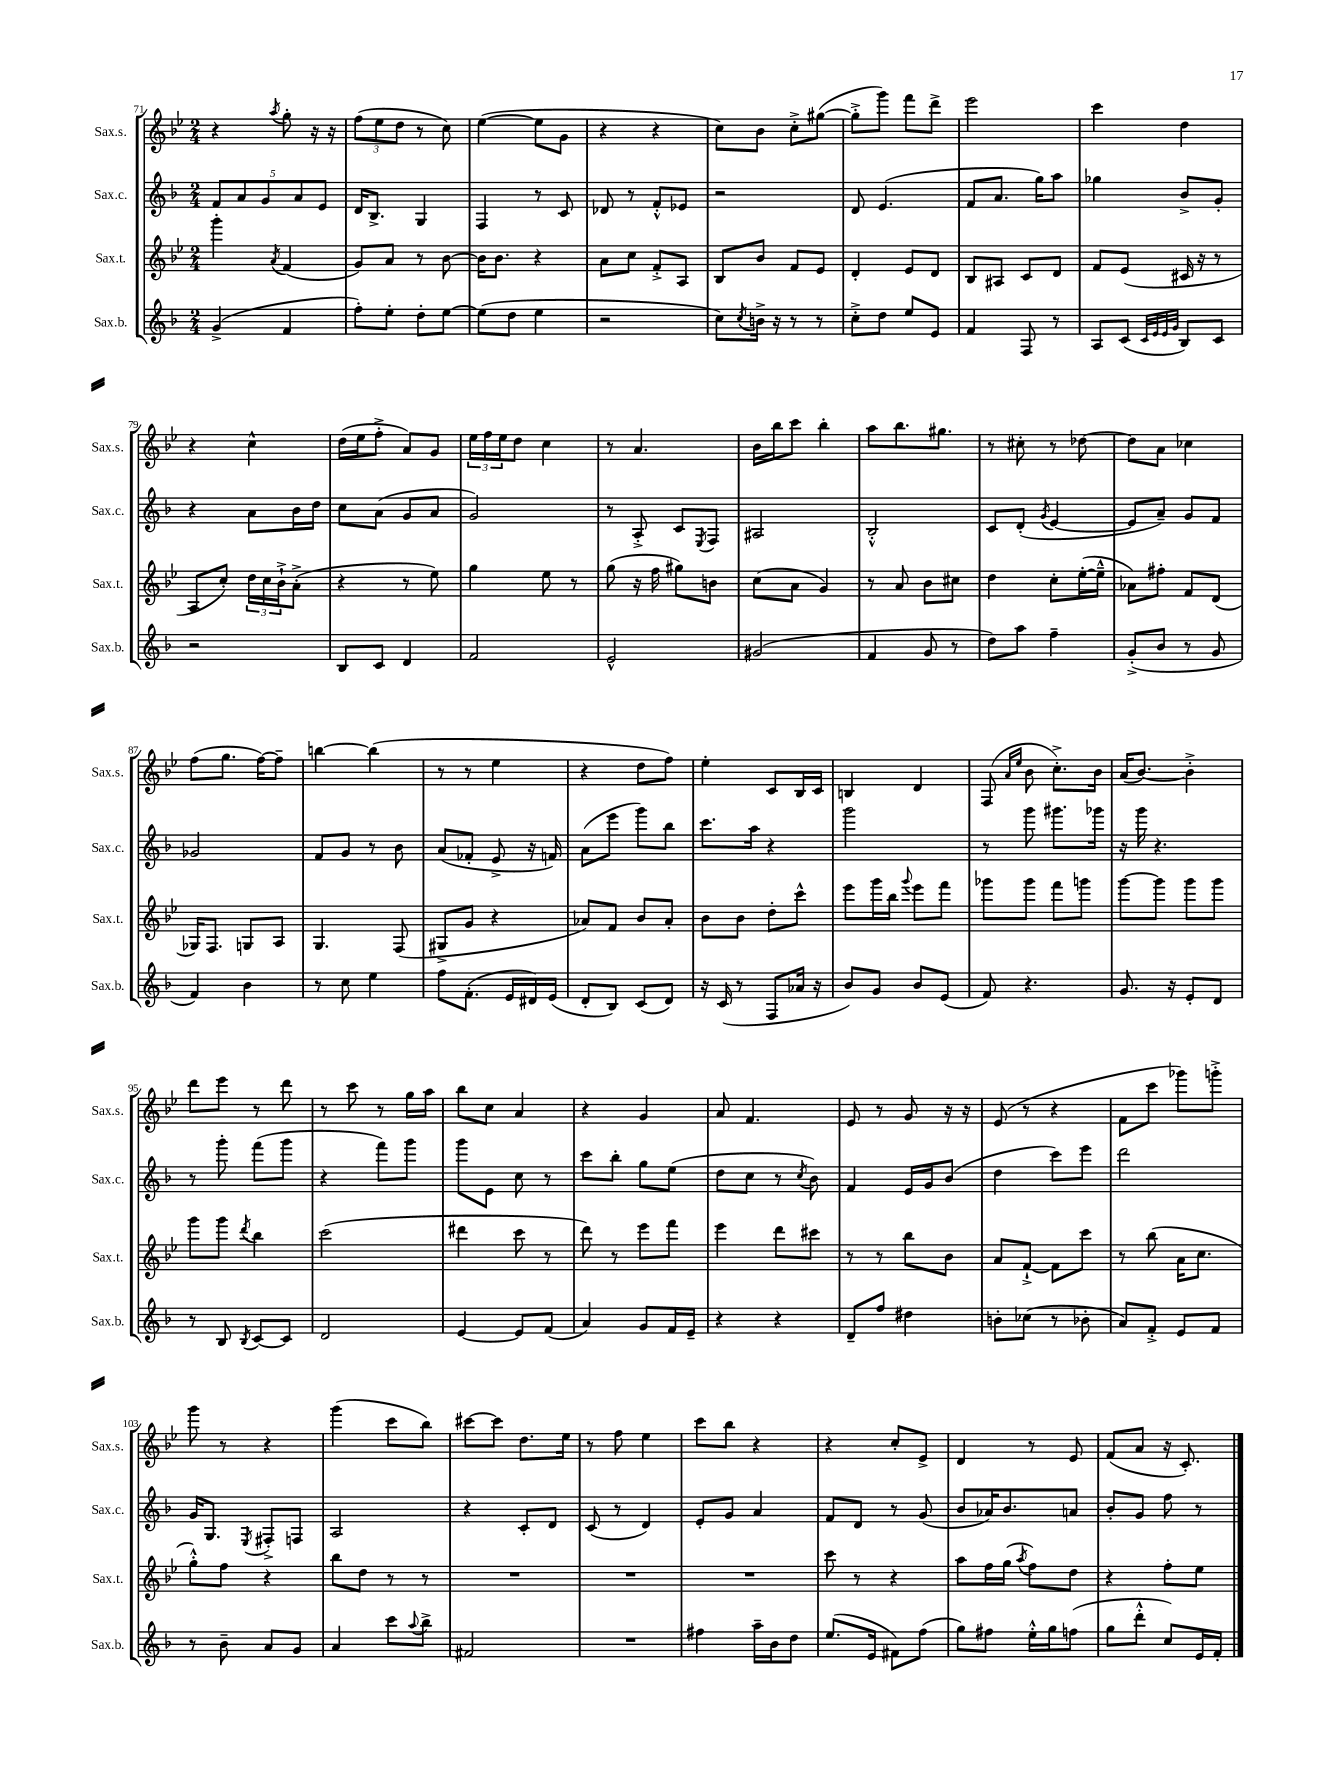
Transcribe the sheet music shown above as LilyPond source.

<<
\new StaffGroup <<
\new Staff = "s0" \with { instrumentName = "Sax.s." shortInstrumentName = "Sax.s." } {
    \clef treble \key bes \major \numericTimeSignature \time 2/4
    r4 \acciaccatura { a''8 } g''8-. r16 r16 |
    \tuplet 3/2 { f''8( ees''8 d''8 } r8 c''8) |
    ees''4~( ees''8 g'8 |
    r4 r4 |
    c''8) bes'8 c''8-.-> gis''8~( |
    gis''8-.-> g'''8) f'''8 d'''8-> |
    ees'''2 |
    c'''4 d''4 |
    r4 c''4-^ |
    d''16( ees''16 f''8-.-> a'8) g'8 |
    \tuplet 3/2 { ees''16 f''16 ees''16 } d''8 c''4 |
    r8 a'4. |
    bes'16 bes''16 c'''8 bes''4-. |
    a''8 bes''8. gis''8. |
    r8 cis''8-. r8 des''8~ |
    des''8 a'8 ces''4 |
    f''8( g''8. f''16~) f''8-- |
    b''4~ b''4( |
    r8 r8 ees''4 |
    r4 d''8 f''8) |
    ees''4-. c'8 bes16 c'16 |
    b4 d'4 |
    f8( \grace { a'16 ees''16 } bes'8 c''8.-.->) bes'16 |
    a'16( bes'8.~) bes'4-.-> |
    d'''8 ees'''8 r8 d'''8 |
    r8 c'''8 r8 g''16 a''16 |
    bes''8 c''8 a'4 |
    r4 g'4 |
    a'8 f'4. |
    ees'8 r8 g'8 r16 r16 |
    ees'8( r8 r4 |
    f'8 c'''8 ges'''8) g'''8-.-> |
    g'''8 r8 r4 |
    g'''4( c'''8 bes''8) |
    cis'''8~ cis'''8 d''8. ees''16 |
    r8 f''8 ees''4 |
    c'''8 bes''8 r4 |
    r4 c''8-. ees'8-> |
    d'4 r8 ees'8 |
    f'8( a'8 r16 c'8.-.) \bar "|." |
}
\new Staff = "s1" \with { instrumentName = "Sax.c." shortInstrumentName = "Sax.c." } {
    \clef treble \key f \major \numericTimeSignature \time 2/4
    \tuplet 5/4 { f'8 a'8 g'8 a'8 e'8 } |
    d'16 bes8.-> g4 |
    f4 r8 c'8 |
    des'8 r8 f'8-.-^ ees'8 |
    r2 |
    d'8 e'4.( |
    f'8 a'8. g''16) a''8 |
    ges''4 bes'8-> g'8-. |
    r4 a'8 bes'16 d''16 |
    c''8 a'8( g'8 a'8 |
    g'2) |
    r8 a8-.-> c'8 \acciaccatura { e8 } f8 |
    ais2 |
    bes2-.-^ |
    c'8 d'8-.( \acciaccatura { g'8 } e'4~ |
    e'8 a'8--) g'8 f'8 |
    ges'2 |
    f'8 g'8 r8 bes'8 |
    a'8( fes'8-. e'8-> r16 f'16) |
    a'8( e'''8 g'''8) bes''8 |
    c'''8. a''16 r4 |
    g'''2 |
    r8 g'''8 gis'''8. ges'''16 |
    r16 g'''16 r4. |
    r8 g'''8-. f'''8( g'''8 |
    r4 f'''8) g'''8 |
    g'''8 e'8 c''8 r8 |
    c'''8 bes''8-. g''8 e''8( |
    d''8 c''8 r8 \acciaccatura { c''8 } bes'8) |
    f'4 e'16 g'16 bes'8( |
    d''4 c'''8) e'''8 |
    d'''2 |
    g'16 g8. \acciaccatura { e8 } fis8-.-> f8 |
    a2 |
    r4 c'8-. d'8 |
    c'8( r8 d'4) |
    e'8-. g'8 a'4 |
    f'8 d'8 r8 g'8( |
    bes'8 aes'16) bes'8. a'8 |
    bes'8-. g'8 f''8 r8 \bar "|." |
}
\new Staff = "s2" \with { instrumentName = "Sax.t." shortInstrumentName = "Sax.t." } {
    \clef treble \key bes \major \numericTimeSignature \time 2/4
    g'''4-. \acciaccatura { a'8 } f'4( |
    g'8) a'8 r8 bes'8~ |
    bes'16 bes'8. r4 |
    a'8 c''8 f'8-.-> a8 |
    bes8 bes'8 f'8 ees'8 |
    d'4-. ees'8 d'8 |
    bes8 ais8 c'8 d'8 |
    f'8 ees'8( cis'16 r16 r8 |
    a8 c''8-.) \tuplet 3/2 { d''16 c''16 bes'16-!-> } a'8-.->( |
    r4 r8 ees''8) |
    g''4 ees''8 r8 |
    g''8( r16 f''16 gis''8) b'8 |
    c''8( a'8 g'4) |
    r8 a'8 bes'8 cis''8 |
    d''4 c''8-. ees''16~-.( ees''16---^ |
    aes'8) fis''8-. f'8 d'8( |
    ges16) f8. g8 a8 |
    g4. f8( |
    gis8-> g'8 r4 |
    aes'8) f'8 bes'8 aes'8-. |
    bes'8 bes'8 d''8-. c'''8-^ |
    ees'''8 g'''16 bes''16 \appoggiatura { g'''8 } ees'''8 f'''8 |
    ges'''8 ges'''8 f'''8 g'''8 |
    g'''8~ g'''8 g'''8 g'''8 |
    g'''8 g'''8 \acciaccatura { d'''8 } bes''4 |
    c'''2( |
    dis'''4 c'''8 r8 |
    d'''8) r8 ees'''8 f'''8 |
    ees'''4 d'''8 cis'''8 |
    r8 r8 bes''8 bes'8 |
    a'8 f'8~-!-> f'8 c'''8 |
    r8 bes''8( a'16 c''8. |
    g''8-.-^) f''8 r4 |
    bes''8 d''8 r8 r8 |
    R2 |
    R2 |
    R2 |
    c'''8 r8 r4 |
    a''8 f''16 g''16( \acciaccatura { a''8 } f''8) d''8 |
    r4 f''8-. ees''8 \bar "|." |
}
\new Staff = "s3" \with { instrumentName = "Sax.b." shortInstrumentName = "Sax.b." } {
    \clef treble \key f \major \numericTimeSignature \time 2/4
    g'4->( f'4 |
    f''8-.) e''8-. d''8-. e''8~ |
    e''8( d''8 e''4 |
    r2 |
    c''8) \acciaccatura { c''8 } b'16-> r16 r8 r8 |
    c''8-.-> d''8 e''8 e'8 |
    f'4 f8 r8 |
    a8 c'8( \grace { c'32 e'32 e'32 g'32 } bes8) c'8 |
    r2 |
    bes8 c'8 d'4 |
    f'2 |
    e'2-^ |
    gis'2( |
    f'4 g'8 r8 |
    d''8) a''8 f''4-- |
    g'8-.->( bes'8 r8 g'8 |
    f'4) bes'4 |
    r8 c''8 e''4 |
    f''8 f'8.-.( e'16 dis'16) e'16( |
    d'8-. bes8) c'8( d'8) |
    r16 c'16( r8 f8 aes'16 r16 |
    bes'8) g'8 bes'8 e'8( |
    f'8) r4. |
    g'8. r16 e'8-. d'8 |
    r8 bes8 \acciaccatura { bes8 } c'8~ c'8 |
    d'2 |
    e'4~ e'8 f'8( |
    a'4) g'8 f'16 e'16-- |
    r4 r4 |
    d'8-- f''8 dis''4 |
    b'8-. ces''8( r8 bes'8-. |
    a'8) f'8-.-> e'8 f'8 |
    r8 bes'8-- a'8 g'8 |
    a'4 c'''8 \appoggiatura { a''8 } bes''8-> |
    fis'2 |
    R2 |
    fis''4 a''16-- bes'16 d''8 |
    e''8.( e'16 fis'8) f''8( |
    g''8) fis''8 e''16-.-^ g''16 f''8( |
    g''8 d'''8-.-^ c''8) e'16 f'16-. \bar "|." |
}
>>
>>
\layout { \context { \Score currentBarNumber = #71 } }
